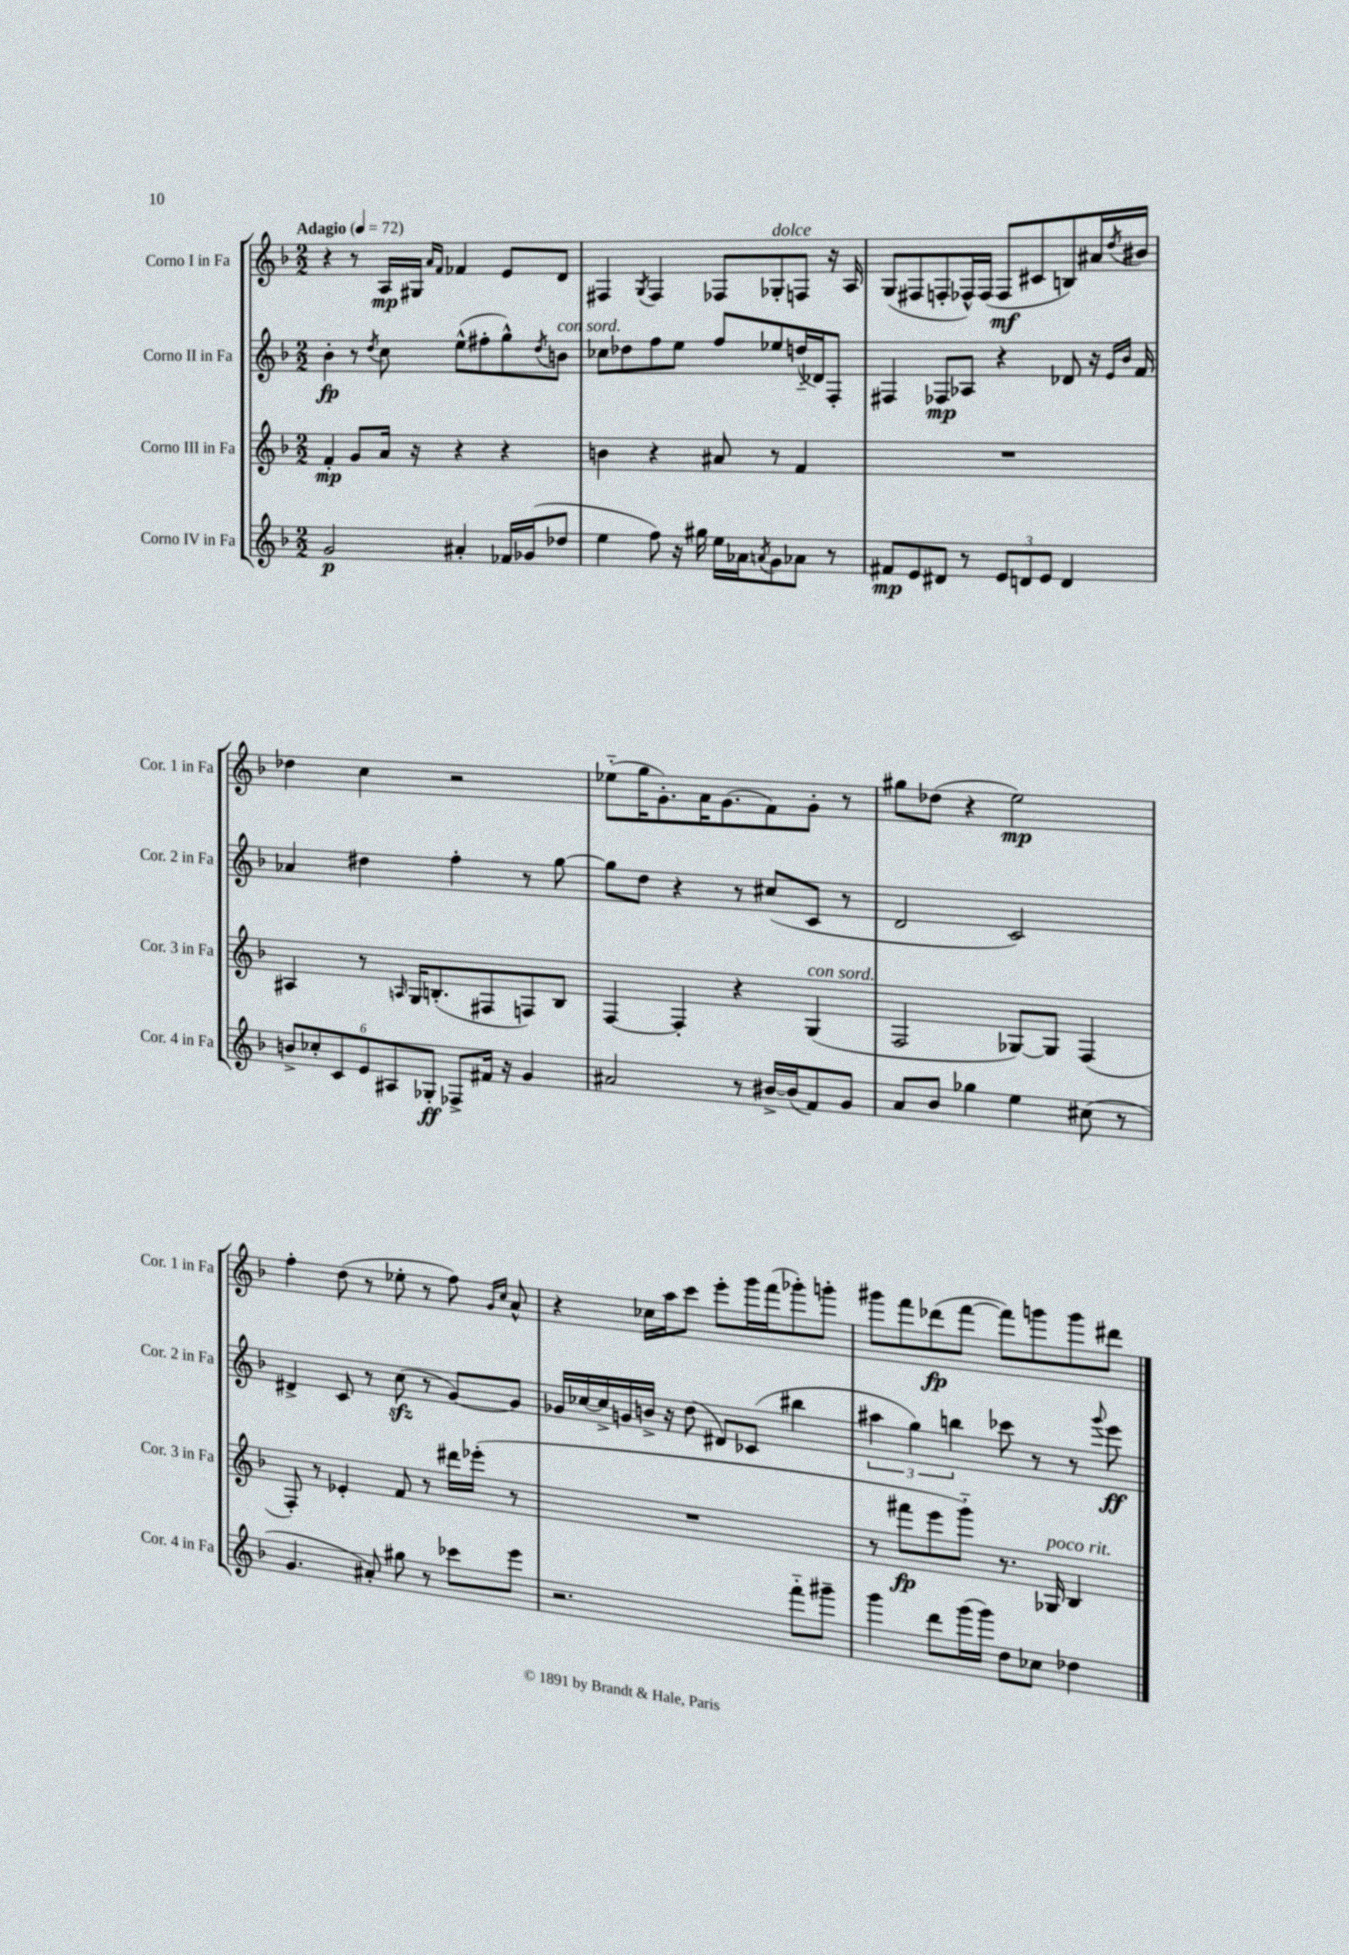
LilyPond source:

<<
\new StaffGroup <<
\new Staff = "s0" \with { instrumentName = "Corno I in Fa" shortInstrumentName = "Cor. 1 in Fa" } {
    \clef treble \key f \major \numericTimeSignature \time 2/2 \tempo "Adagio" 4 = 72
    r4 r8 a16\mp gis16 \grace { a'16 f'16 } fes'4 e'8 d'8 |
    fis4 \acciaccatura { g8 } fis4 fes8 ges8-.^\markup { \italic "dolce" } f8 r16 a16 |
    g8( fis8 f8-. fes16-^) fes16( fes8\mf cis'8 b8) ais'16 \acciaccatura { d''8 } bis'16 |
    des''4 c''4 r2 |
    ees''8-_( g''16 g'8.-.) a'16 g'8.( f'8) g'8-. r8 |
    gis''8 des''8( r4 e''2\mp) |
    f''4-. d''8( r8 ees''8-. r8 f''8) \grace { g'16 c''16 } a'8-^ |
    r4 ces''16 a''16 c'''8 e'''8-. g'''16 f'''16( ges'''8-.) g'''8-. |
    gis'''8 f'''8 des'''8\fp( f'''8~ f'''8) g'''8 g'''8 dis'''8 \bar "|." |
}
\new Staff = "s1" \with { instrumentName = "Corno II in Fa" shortInstrumentName = "Cor. 2 in Fa" } {
    \clef treble \key f \major \numericTimeSignature \time 2/2
    bes'4-.\fp r8 \acciaccatura { d''8 } c''8 e''8-^( fis''8-. g''8-^) \acciaccatura { d''8 } b'8^\markup { \italic "con sord." } |
    ces''8 des''8 f''8 e''8 f''8 ees''8 d''16-_( des'16) f8-. |
    fis4 fes8\mp aes8 r4 des'8 r16 \grace { e'16 bes'16 } f'16 |
    aes'4 dis''4 f''4-. r8 g''8~ |
    g''8 d''8 r4 r8 cis''8( c'8 r8 |
    d'2 c'2) |
    dis'4-> c'8 r8 c''8\sfz( r8 g'8~) g'8 |
    ges'16 ces''16~ ces''16-> g'16 b'16-> r16 d''8( dis'8) ces'8( bis''4 |
    \tuplet 3/2 { ais''4 g''4) b''4 } ces'''8 r8 r8 \appoggiatura { g'''8 } e'''8\ff \bar "|." |
}
\new Staff = "s2" \with { instrumentName = "Corno III in Fa" shortInstrumentName = "Cor. 3 in Fa" } {
    \clef treble \key f \major \numericTimeSignature \time 2/2
    f'4-.\mp g'8 a'16 r16 r4 r4 |
    b'4 r4 ais'8 r8 f'4 |
    R1 |
    ais4 r8 \grace { a16 } g16 b8.-.( fis8 f8) b8 |
    f4~ f4-. r4 g4^\markup { \italic "con sord." }( |
    f2 ges8~) ges8 f4( |
    f8-.) r8 ees'4-. f'8 r8 dis'''16 ees'''16-.( r8 |
    R1 |
    r8 fis'''8\fp e'''8 g'''8-_) r8. ges16^\markup { \italic "poco rit." } bes4 \bar "|." |
}
\new Staff = "s3" \with { instrumentName = "Corno IV in Fa" shortInstrumentName = "Cor. 4 in Fa" } {
    \clef treble \key f \major \numericTimeSignature \time 2/2
    g'2\p ais'4-. fes'16 ges'16( des''8 |
    e''4 f''8) r16 gis''16 e''16 aes'16 \acciaccatura { a'8 } g'8 aes'8 r8 |
    fis'8\mp e'8 dis'8 r8 \tuplet 3/2 { e'8 d'8 e'8 } d'4 |
    \tuplet 6/4 { b'8-> ces''8-. c'8 e'8 ais8 ges8-.\ff } fes8-> fis'16 r16 g'4 |
    ais'2 r8 bis'16~-> bis'16( f'8) g'8 |
    a'8 bes'8 ges''4 e''4 cis''8( r8 |
    g'4. ais'8-.) gis''8 r8 ces'''8 e'''8 |
    r2. f'''8-_ gis'''8-- |
    g'''4 d'''8 g'''16( g'''16) d''8 ces''8 des''4 \bar "|." |
}
>>
>>
\layout { \context { \Score \remove "Bar_number_engraver" } }
